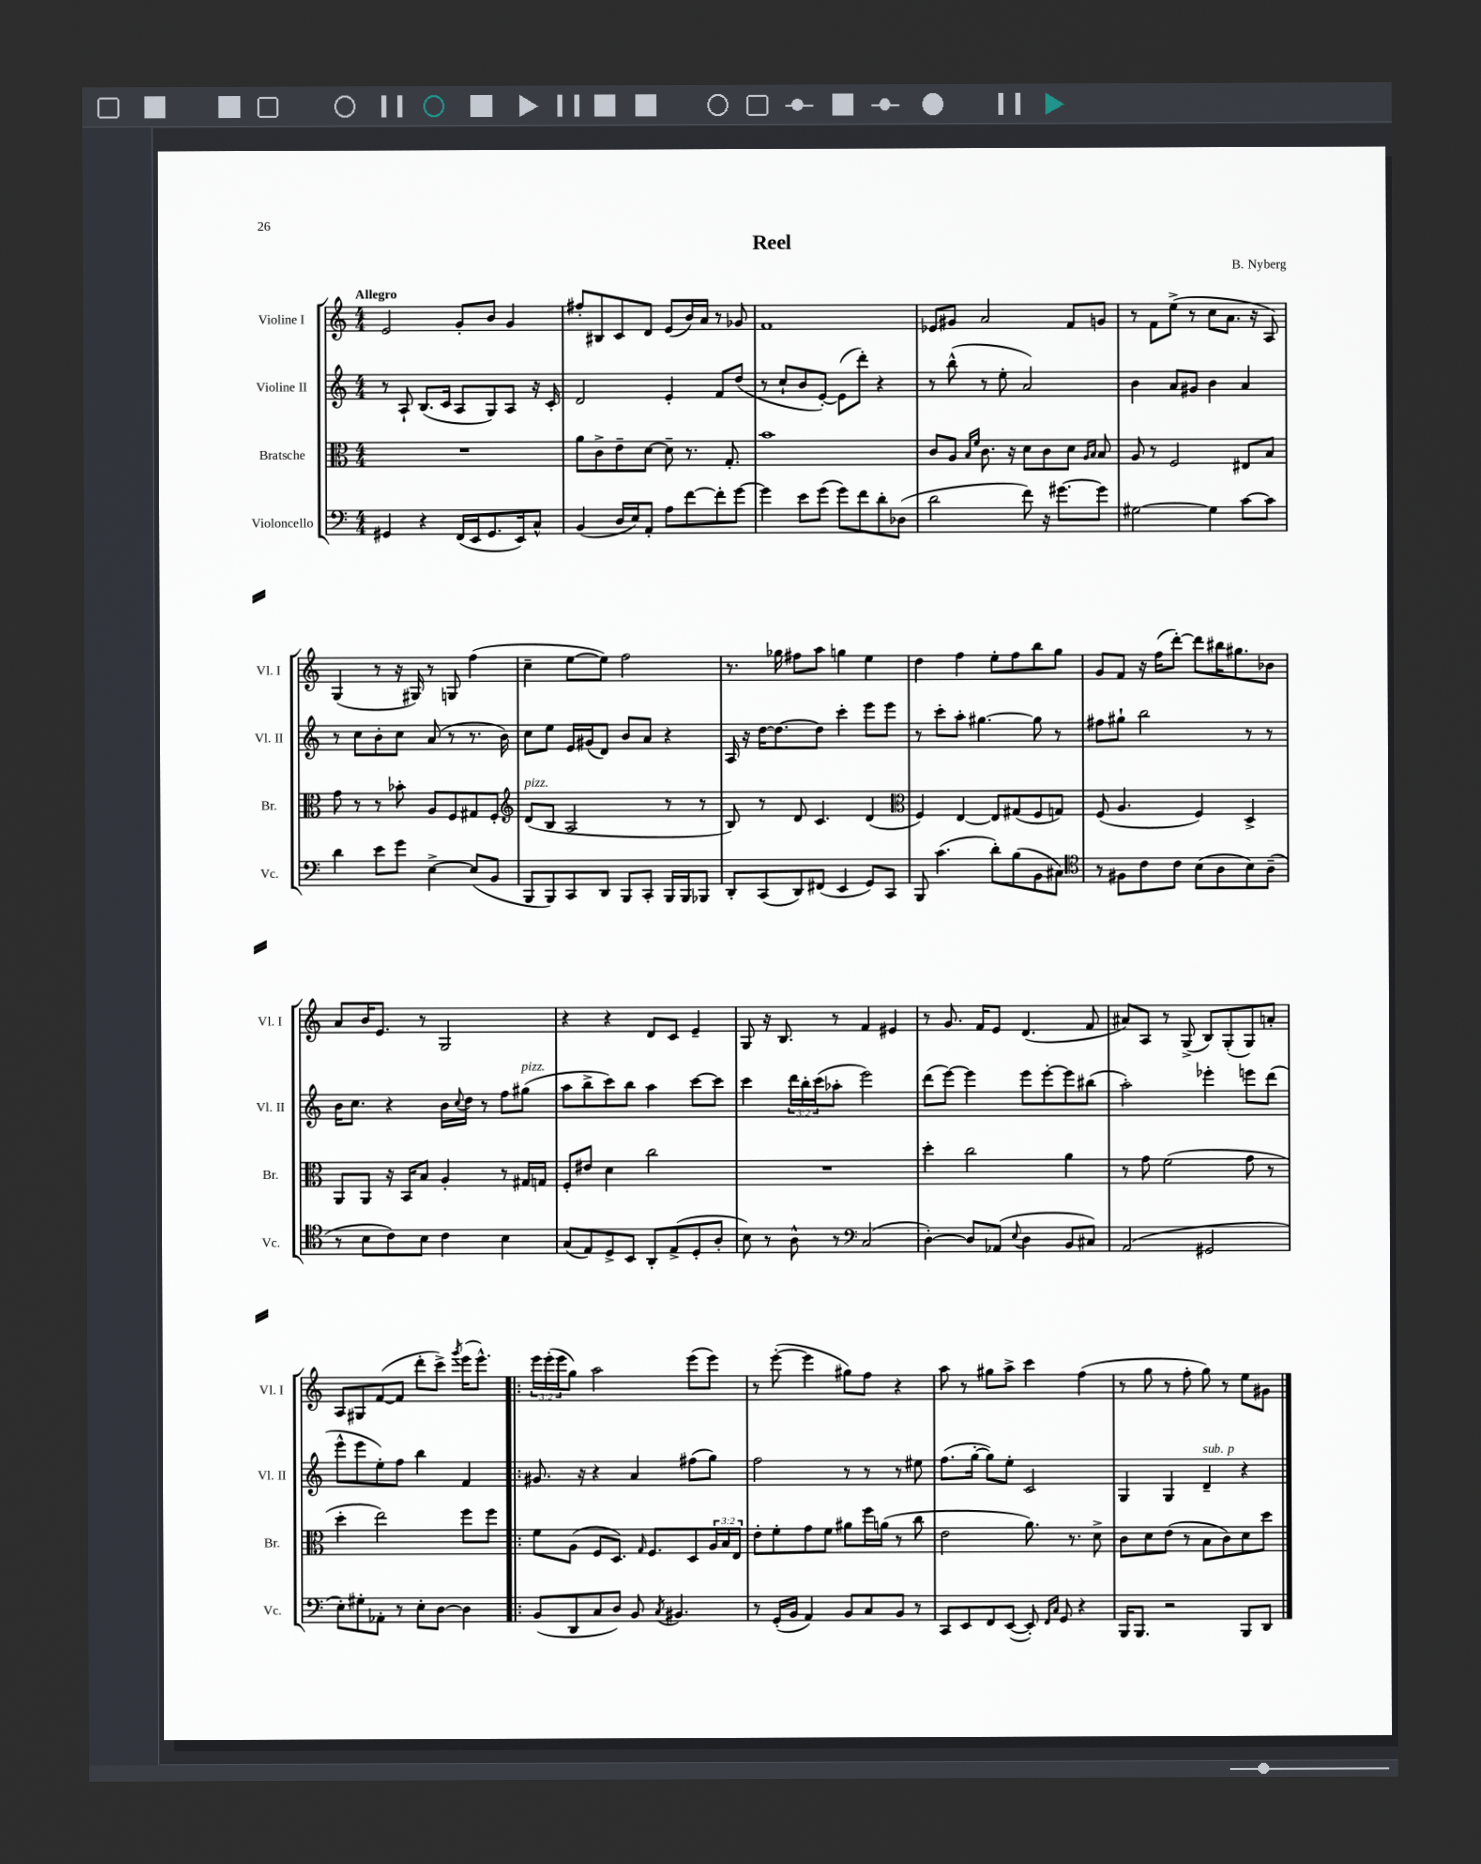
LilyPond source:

\header { title = "Reel" composer = "B. Nyberg" }
<<
\new StaffGroup <<
\new Staff = "s0" \with { instrumentName = "Violine I" shortInstrumentName = "Vl. I" } {
    \clef treble \key c \major \numericTimeSignature \time 4/4 \override Staff.TupletNumber.text = #tuplet-number::calc-fraction-text \tempo "Allegro"
    e'2 g'8-. b'8 g'4 |
    fis''8-. bis8 c'8 d'8 e'8( b'16) a'16 r8 ges'8 |
    f'1 |
    ees'8 gis'8 a'2 f'8 g'8 |
    r8 f'8 e''8->( r8 c''8 a'8. r16 a8) |
    g4( r8 r16 gis16) r8 g8 f''4( |
    c''4-- e''8~ e''8) f''2 |
    r8. ges''16 fis''8 a''8 g''4 e''4 |
    d''4 f''4 e''8-. f''8 b''8 g''8 |
    g'8 f'8 r16 f''16( d'''8~-.) d'''8 bis''16 gis''8. bes'8 |
    a'8 b'16 e'8. r8 g2 |
    r4 r4 d'8 c'8 e'4-- |
    g8 r16 b8. r8 f'4 eis'4 |
    r8 g'8. f'16 e'8 d'4.( f'8 |
    ais'8) a8 r8 g8->( b8) g8-.( g8) a'8-. |
    a8 gis8 f'8~( f'8 d'''8-. c'''8->) \acciaccatura { g'''8 } e'''16( e'''8.-^) |
    \bar ".|:" \tuplet 3/2 { e'''16 e'''16-.( e'''16 } g''8) a''2 e'''8( e'''8) |
    r8 e'''8~-.( e'''4 gis''8) f''8 r4 |
    a''8 r8 gis''8 a''8-> c'''4 f''4( |
    r8 g''8 r8 f''8-. g''8) r8 e''8 gis'8 \bar "|." |
}
\new Staff = "s1" \with { instrumentName = "Violine II" shortInstrumentName = "Vl. II" } {
    \clef treble \key c \major \numericTimeSignature \time 4/4 \override Staff.TupletNumber.text = #tuplet-number::calc-fraction-text
    r8 a8-! b8.( c'16 a8 g8) a8 r16 c'16-. |
    d'2 e'4-. f'8 d''8( |
    r8 c''8-! b'8 e'8~-.) e'8( d'''8-.) r4 |
    r8 b''8-^( r8 e''8-. a'2) |
    b'4 a'8 gis'8 b'4 a'4 |
    r8 c''8 b'8-. c''8 a'8( r8 r8. b'16) |
    c''8 e''8 e'16 gis'16( d'8) b'8 a'8 r4 |
    a16 r16 d''16~ d''8.~ d''8 c'''4-. e'''8 e'''8 |
    r8 c'''8-. a''8-. gis''4.~ gis''8 r8 |
    fis''8 gis''8-! b''2 r8 r8 |
    b'16 c''8. r4 b'16 \appoggiatura { c''8 } d''16 r8 f''8 gis''8^\markup { \italic "pizz." }( |
    a''8 b''8-> c'''8) b''8 a''4 c'''8~ c'''8 |
    c'''4 \tuplet 3/2 { d'''16 b''16-. c'''16( } aes''8-. e'''2) |
    d'''8( e'''8~) e'''4 e'''8 e'''8~-. e'''8 bis''8( |
    a''2-.) ees'''4-. e'''8 d'''8( |
    e'''8-^ e'''8 e''8-.) f''8 b''4 f'4 |
    \bar ".|:" gis'8. r16 r4 a'4 fis''8( g''8) |
    f''2 r8 r8 r8 eis''8 |
    f''8.( g''16~-. g''8) e''8-. c'2 |
    g4 g4 d'4--^\markup { \italic "sub. p" } r4 \bar "|." |
}
\new Staff = "s2" \with { instrumentName = "Bratsche" shortInstrumentName = "Br." } {
    \clef alto \key c \major \numericTimeSignature \time 4/4 \override Staff.TupletNumber.text = #tuplet-number::calc-fraction-text
    R1 |
    a'8 c'8-> e'8-- d'8~ d'8-- r8. g8.-. |
    b'1 |
    c'8 a8 \grace { b16 f'16 } c'8. r16 d'8 c'8 d'8 \grace { a16 b16 } b8 |
    a8 r8 f2 eis8 b8 |
    g'8 r8 r8 bes'8-. a8 f8 gis8 f8-. |
    \clef treble d'8^\markup { \italic "pizz." }( b8 a2 r8 r8 |
    b8) r8 d'8 c'4. d'4( |
    \clef alto f4) e4~ e8 gis8( f8 g8) |
    f8( a4. f4) d4-> |
    a,8 a,8 r16 b,16 b8 a4-. r8 gis16 g16 |
    f8-. eis'8 d'4 c''2 |
    R1 |
    d''4-. c''2 a'4 |
    r8 g'8 f'2( g'8 r8 |
    d''4-. e''2) f''8 f''8 |
    \bar ".|:" f'8 a8( f8 d8.) \grace { g16 } f8. d8 \tuplet 3/2 { a16 b16 e16 } |
    e'8-. f'8-. g'8 f'8 ais'8 f''16 a'16( r8 c''8 |
    e'2 a'8.) r8. d'8-> |
    c'8 d'8 e'8( r8 b8 c'8) d'8 d''8 \bar "|." |
}
\new Staff = "s3" \with { instrumentName = "Violoncello" shortInstrumentName = "Vc." } {
    \clef bass \key c \major \numericTimeSignature \time 4/4
    gis,4 r4 f,16( e,16 gis,8. e,16) c8-^ |
    b,4( d16 e16) a,8-. a8 f'8~ f'8-. g'8~ |
    g'4 e'8 g'8( g'8) f'8 d'8-. des8( |
    d'2 f'8) r16 gis'8.~ gis'8 |
    gis2~ gis4 c'8~ c'8 |
    d'4 e'8 g'8 e4~-> e8( b,8 |
    b,,8 b,,8) c,8 d,8 b,,8 c,8-. b,,16 b,,16 bes,,8 |
    d,8-. c,8( d,8) fis,8( e,4 g,8) c,8 |
    b,,8 c'4.( d'8-.) b8( b,8 cis8) |
    \clef tenor r8 fis8 c'8 c'8 b8( a8 b8) a8--( |
    r8 b8 c'8) b8 c'4 b4 |
    g8( e8) d8-> b,8 a,8-. e8->( d8-. a8-. |
    b8) r8 a8-^ r8 \clef bass c2( |
    d4~-.) d8 aes,8( \appoggiatura { e8 } d4 b,8 cis8) |
    a,2( gis,2 |
    e8-.) gis8-. aes,8-. r8 e8-. d8~ d4 |
    \bar ".|:" b,8( d,8 c8 d8) b,8 \acciaccatura { c8 } bis,4. |
    r8 g,16-.( b,16 a,4) b,8 c8 b,8 r8 |
    c,8 e,8 f,8 e,8~( e,8-.) \grace { f,16 c16 } g,8 r4 |
    b,,16 b,,8. r2 b,,8 d,8 \bar "|." |
}
>>
>>
\layout { \context { \Score \remove "Bar_number_engraver" } }
